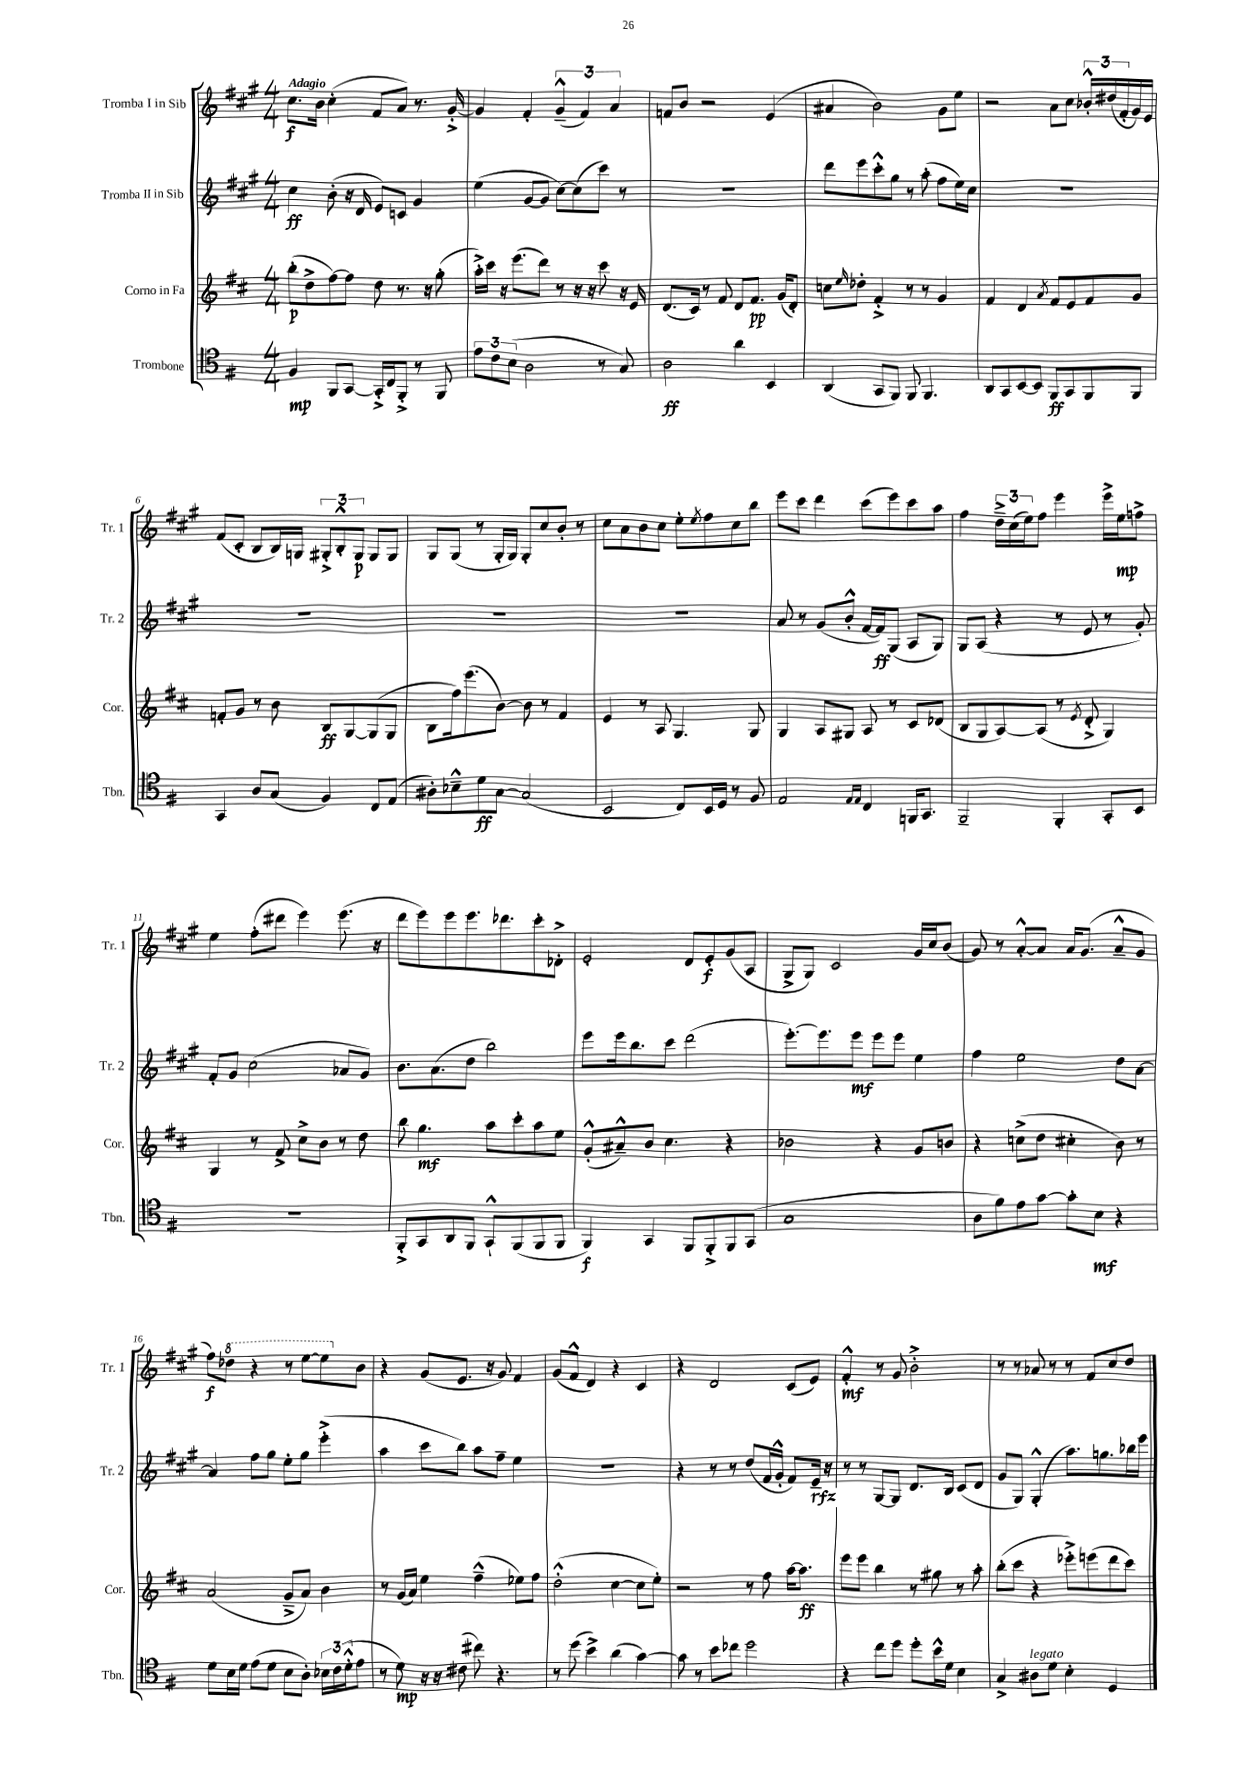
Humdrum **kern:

**kern	**dynam	**kern	**dynam	**kern	**dynam	**kern	**dynam
*part4	*part4	*part3	*part3	*part2	*part2	*part1	*part1
*staff4	*staff4	*staff3	*staff3	*staff2	*staff2	*staff1	*staff1
*I"Trombone	*	*I"Corno in Fa	*	*I"Tromba II in Sib	*	*I"Tromba I in Sib	*
*I'Tbn.	*	*I'Cor.	*	*I'Tr. 2	*	*I'Tr. 1	*
*clefC4	*	*clefG2	*	*clefG2	*	*clefG2	*
*k[f#]	*	*k[f#c#]	*	*k[f#c#g#]	*	*k[f#c#g#]	*
*M4/4	*	*M4/4	*	*M4/4	*	*M4/4	*
=1	=1	=1	=1	=1	=1	=1	=1
!	!	!	!	!	!	!LO:TX:a:B:t=Adagio	!
4F#/	mp	(8bb'\L	p	4cc#\	ff	8.cc#\L	f
.	.	8dd^\	.	.	.	.	.
.	.	.	.	.	.	16b\Jk	.
8FF#/L	.	[8ff#\)	.	(8b'\	.	(4cc#'\	.
[8GG/J	.	8ff#\J]	.	16r	.	.	.
.	.	.	.	16d/	.	.	.
16GG'^/LL]	.	8dd\	.	8e/L)	.	8f#/L	.
16C/J	.	.	.	.	.	.	.
8FF#'^/J	.	8.r	.	8cn/J	.	8a/J)	.
8r	.	.	.	4g#/	.	8.r	.
.	.	16r	.	.	.	.	.
8FF#/	.	(8gg'\	.	.	.	.	.
.	.	.	.	.	.	[16g#'^/	.
=2	=2	=2	=2	=2	=2	=2	=2
12e\L	.	16aa'^\LL)	.	(4ee\	.	4g#/]	.
.	.	16ccc#\JJ	.	.	.	.	.
12c\	.	.	.	.	.	.	.
.	.	16r	.	.	.	.	.
(12B\J	.	.	.	.	.	.	.
.	.	(8.eee\L	.	.	.	.	.
2A\	.	.	.	[8g#/L	.	4f#'/	.
.	.	8ddd\J)	.	8g#/J]	.	.	.
.	.	8r	.	[8cc#\L)	.	(6g#~^^/	.
.	.	16r	.	(8cc#\]	.	.	.
.	.	.	.	.	.	6f#/)	.
.	.	16r	.	.	.	.	.
8r	.	8ccc#\	.	8ccc#\J)	.	.	.
.	.	.	.	.	.	6a/	.
8G/)	.	16r	.	8r	.	.	.
.	.	16e/	.	.	.	.	.
=3	=3	=3	=3	=3	=3	=3	=3
2A\	ff	(8.d/L	.	1r	.	8fn/L	.
.	.	.	.	.	.	8b/J	.
.	.	16c#/Jk)	.	.	.	.	.
.	.	8r	.	.	.	2r	.
.	.	8f#/	.	.	.	.	.
4a\	.	8d/L	.	.	.	.	.
.	.	8.f#/J	pp	.	.	.	.
4BB/	.	.	.	.	.	(4e/	.
.	.	(16g/KL	.	.	.	.	.
.	.	8d'/J)	.	.	.	.	.
=4	=4	=4	=4	=4	=4	=4	=4
(4AA/	.	8ccn\L	.	8ddd\L	.	4a#X/	.
.	.	16qqee/	.	.	.	.	.
.	.	8dd-X'\J	.	8eee\	.	.	.
8GG/L	.	4f#'^/	.	8ccc#'^^\	.	2b\)	.
8FF#/J)	.	.	.	8gg#\J	.	.	.
8FF#/	.	8r	.	8r	.	.	.
4.FF#/	.	8r	.	(8aa'\	.	.	.
.	.	4g/	.	8ff#\L	.	8g#\L	.
.	.	.	.	16ee\L)	.	8ee\J	.
.	.	.	.	16cc#\JJ	.	.	.
=5	=5	=5	=5	=5	=5	=5	=5
8AA/L	.	4f#/	.	1r	.	2r	.
8GG/	.	.	.	.	.	.	.
[8BB/	.	4d/	.	.	.	.	.
8BB/J]	.	.	.	.	.	.	.
.	.	8qa/	.	.	.	.	.
8FF#/L	ff	8f#/L	.	.	.	8a\L	.
8GG/	.	8e/	.	.	.	8cc#\J	.
8FF#/	.	8f#/	.	.	.	24b-X'^^/LL	.
.	.	.	.	.	.	(24dd#X/	.
.	.	.	.	.	.	24f#'/	.
8FF#/J	.	8g/J	.	.	.	16g#/)	.
.	.	.	.	.	.	16e/JJ	.
!!LO:LB:g=z
=6	=6	=6	=6	=6	=6	=6	=6
4GG/	.	8fn'/L	.	1r	.	(8f#/L	.
.	.	8g/J	.	.	.	8c#'/J	.
8A/L	.	8r	.	.	.	8B/L	.
(8G/J	.	8b\	.	.	.	16B/L)	.
.	.	.	.	.	.	16Gn/JJ	.
4F#/)	.	8B/L	ff	.	.	12G#X'^/L	.
.	.	.	.	.	.	12B'^^/	.
.	.	[8G/	.	.	.	.	.
.	.	.	.	.	.	12G#/J	p
8C/L	.	(8G/]	.	.	.	8G#/L	.
(8E/J	.	8G/J	.	.	.	8G#/J	.
=7	=7	=7	=7	=7	=7	=7	=7
8A#X'\L)	.	8B\L	.	1r	.	8G#/L	.
8B-X~^^\	.	16ff#\k)	.	.	.	(8G#/J	.
.	.	(8.eee\	.	.	.	.	.
8d\	ff	.	.	.	.	8r	.
[8G\J	.	[8b\J)	.	.	.	16G#'/LL	.
.	.	.	.	.	.	16G#/JJ)	.
(2G/]	.	8b\]	.	.	.	8G#'/L	.
.	.	8r	.	.	.	8cc#/	.
.	.	4f#/	.	.	.	8b'/J	.
.	.	.	.	.	.	8r	.
=8	=8	=8	=8	=8	=8	=8	=8
2BB/	.	4e/	.	1r	.	8cc#\L	.
.	.	.	.	.	.	8a\	.
.	.	8r	.	.	.	8b\	.
.	.	8A/	.	.	.	8cc#\J	.
8C/L)	.	4.G/	.	.	.	8ee'\L	.
.	.	.	.	.	.	8qee/	.
16BB/L	.	.	.	.	.	8ff#\	.
16D/JJ	.	.	.	.	.	.	.
8r	.	.	.	.	.	8cc#\	.
8F#/	.	8G/	.	.	.	8bb\J	.
=9	=9	=9	=9	=9	=9	=9	=9
2E/	.	4G/	.	8a/	.	8eee\L	.
.	.	.	.	8r	.	8ccc#\J	.
.	.	8A/L	.	(8g#/L	.	4ddd\	.
.	.	8G#X/J	.	8b'^^/J	.	.	.
16qqE/LL	.	.	.	.	.	.	.
16qqE/JJ	.	.	.	.	.	.	.
4C/	.	8A/	.	[16f#/LL	.	(8ccc#\L	.
.	.	.	.	16f#/J])	ff	.	.
.	.	8r	.	(8G#/J	.	8eee\)	.
16FFn/KL	.	8c#/L	.	8A/L	.	8ccc#\	.
8.GG/J	.	.	.	.	.	.	.
.	.	(8d-X/J	.	8G#/J)	.	8aa\J	.
=10	=10	=10	=10	=10	=10	=10	=10
2FF#~/	.	8B/L	.	8G#/L	.	4ff#\	.
.	.	8G/	.	(8A/J	.	.	.
.	.	[8A/)	.	4r	.	24dd~^\LL	.
.	.	.	.	.	.	(24cc#\	.
.	.	.	.	.	.	24ee\J)	.
.	.	(8A/J]	.	.	.	8ff#\J	.
4FF#'/	.	8r	.	8r	.	4eee\	.
.	.	8qe/	.	.	.	.	.
.	.	8d'^/	.	8e/	.	.	.
8GG'/L	.	4G/)	.	8r	.	16eee^\LL	.
.	.	.	.	.	.	16ee\J	mp
8BB/J	.	.	.	8g#'/)	.	8ffn^\J	.
!!LO:LB:g=z
=11	=11	=11	=11	=11	=11	=11	=11
1r	.	4G/	.	8f#'/L	.	4ee\	.
.	.	.	.	8g#/J	.	.	.
.	.	8r	.	(2cc#\	.	(8ff#'\L	.
.	.	8f#^/	.	.	.	8ddd#X\J	.
.	.	8cc#^\L	.	.	.	4eee\)	.
.	.	8b\J	.	.	.	.	.
.	.	8r	.	8a-X/L	.	(8.eee\	.
.	.	8dd\	.	8g#/J)	.	.	.
.	.	.	.	.	.	16r	.
=12	=12	=12	=12	=12	=12	=12	=12
8FF#'^/L	.	8bb\	.	8.b\L	.	8ddd\L	.
8GG/	.	4.gg\	mf	.	.	8eee\)	.
.	.	.	.	(8.a\	.	.	.
8AA/	.	.	.	.	.	8eee\	.
8FF#/J	.	.	.	8dd\J	.	8.eee\	.
8GG`^^/L	.	8aa\L	.	2bb\)	.	.	.
.	.	.	.	.	.	8.ddd-X\	.
(8FF#/	.	8ccc#'\	.	.	.	.	.
8FF#/	.	8aa\	.	.	.	8ccc#'\	.
8FF#/J	.	8ee\J	.	.	.	8d-X'^\J	.
=13	=13	=13	=13	=13	=13	=13	=13
4FF#/)	f	(8g'^^/L	.	8eee\L	.	2e'/	.
.	.	8a#X~^^/)	.	16eee\k	.	.	.
.	.	.	.	8.bb\	.	.	.
4GG/	.	8b/J	.	.	.	.	.
.	.	4.cc#\	.	8ccc#\J	.	.	.
8FF#/L	.	.	.	(2ddd\	.	8d/L	.
8FF#'^/	.	.	.	.	.	8e'/	f
8FF#/	.	4r	.	.	.	(8g#/	.
(8GG/J	.	.	.	.	.	8A/J	.
=14	=14	=14	=14	=14	=14	=14	=14
1G	.	2b-X\	.	[8.eee'\L)	.	8G#^/L	.
.	.	.	.	.	.	8G#/J)	.
.	.	.	.	8.eee\]	.	.	.
.	.	.	.	.	.	2c#/	.
.	.	.	.	8eee\J	mf	.	.
.	.	4r	.	8eee\L	.	.	.
.	.	.	.	8eee\J	.	.	.
.	.	8g/L	.	4ee\	.	16g#/LL	.
.	.	.	.	.	.	16cc#/J	.
.	.	8bn/J	.	.	.	(8b/J	.
=15	=15	=15	=15	=15	=15	=15	=15
8A\L	.	4r	.	4ff#\	.	8g#/)	.
8f#\)	.	.	.	.	.	8r	.
8e\	.	(8ccn^\L	.	2ee\	.	[8a'^^/L	.
[8g\J	.	8dd\J	.	.	.	8a/J]	.
8g'\L]	.	4cc#X'\	.	.	.	16a/KL	.
.	.	.	.	.	.	(8.g#/J	.
8B\J	mf	.	.	.	.	.	.
4r	.	8b\)	.	8dd\L	.	8a~^^/L	.
.	.	8r	.	[8a\J	.	8g#/J	.
!!LO:LB:g=z
=16	=16	=16	=16	=16	=16	=16	=16
8d\L	.	(2a/	.	4a/]	.	8ff#\L)	f
*	*	*	*	*	*	*8va	*
16B\L	.	.	.	.	.	8ddd-X\J	.
16d\JJ	.	.	.	.	.	.	.
(8e\L	.	.	.	8ff#\L	.	4r	.
8d\J	.	.	.	8gg#\J	.	.	.
8B\L	.	8g~^/L	.	8ee'\L	.	8r	.
8A'\J)	.	8a/J)	.	8gg#\J	.	[8eee\L	.
24B-X\LL	.	4b\	.	(4eee'^\	.	8eee\]	.
24c\	.	.	.	.	.	.	.
(24d'^^\J	.	.	.	.	.	.	.
*	*	*	*	*	*	*X8va	*
8e\J	.	.	.	.	.	8b\J	.
=17	=17	=17	=17	=17	=17	=17	=17
8r	.	8r	.	4aa\	.	4r	.
8d\)	mp	(16g/LL	.	.	.	.	.
.	.	16a/JJ)	.	.	.	.	.
16r	.	4ee\	.	8ccc#\L	.	(8g#/L	.
16r	.	.	.	.	.	.	.
(8c#X\	.	.	.	8bb\J)	.	8.e/J	.
8cc#X\)	.	(4ff#~^^\	.	8aa\L	.	.	.
.	.	.	.	.	.	16r	.
4.r	.	.	.	8ff#~\J	.	8g#/)	.
.	.	8ee-X\L)	.	4ee\	.	4f#/	.
.	.	8ff#\J	.	.	.	.	.
=18	=18	=18	=18	=18	=18	=18	=18
8r	.	(2dd'^^\	.	1r	.	(8g#/L	.
(8dd\	.	.	.	.	.	8f#^^/J	.
4b^\)	.	.	.	.	.	4d/)	.
(4a\	.	[4cc#\	.	.	.	4r	.
[4g\)	.	8cc#\L]	.	.	.	4c#/	.
.	.	8ee'\J)	.	.	.	.	.
=19	=19	=19	=19	=19	=19	=19	=19
8g\]	.	2r	.	4r	.	4r	.
8r	.	.	.	.	.	.	.
8b\L	.	.	.	8r	.	2d/	.
8cc-X\J	.	.	.	8r	.	.	.
2dd\	.	8r	.	(8dd/L	.	.	.
.	.	8ff#\	.	16f#/L	.	.	.
.	.	.	.	16g#'^^/JJ	.	.	.
.	.	[16aa\KL	.	8f#/L)	.	(8c#/L	.
.	.	8.aa\J]	ff	.	.	.	.
.	.	.	.	16e~/Jk	rfz	8e/J)	.
.	.	.	.	16r	.	.	.
=20	=20	=20	=20	=20	=20	=20	=20
4r	.	8eee\L	.	8r	.	4f#'^^/	mf
.	.	8eee\J	.	8r	.	.	.
8cc\L	.	4bb\	.	[8G#/L	.	8r	.
8dd\J	.	.	.	8G#/J]	.	8g#/	.
8dd'\L	.	8r	.	8.d/L	.	2b'^\	.
16b^^\L	.	8gg#X\	.	.	.	.	.
16d\JJ	.	.	.	16B/Jk	.	.	.
4B\	.	8r	.	(8c#/L	.	.	.
.	.	8aa'\	.	8d/J	.	.	.
=21	=21	=21	=21	=21	=21	=21	=21
4G^/	.	(8bb'\L	.	8g#/L	.	8r	.
.	.	8ccc#\J	.	8G#/J)	.	8r	.
!LO:TX:a:i:t=legato	!	!	!	!	!	!	!
8A#X\L	.	4r	.	(4G#'^^/	.	8a-X/	.
8d\J	.	.	.	.	.	8r	.
4B'\	.	8eee-X'^\L)	.	8.aa\L)	.	8r	.
.	.	(8eeen\	.	.	.	8f#/L	.
.	.	.	.	8.ggn\	.	.	.
4D/	.	8ddd\	.	.	.	8cc#/	.
.	.	8ccc#\J)	.	16bb-X\L	.	8dd/J	.
.	.	.	.	16eee\JJ	.	.	.
==	==	==	==	==	==	==	==
*-	*-	*-	*-	*-	*-	*-	*-
